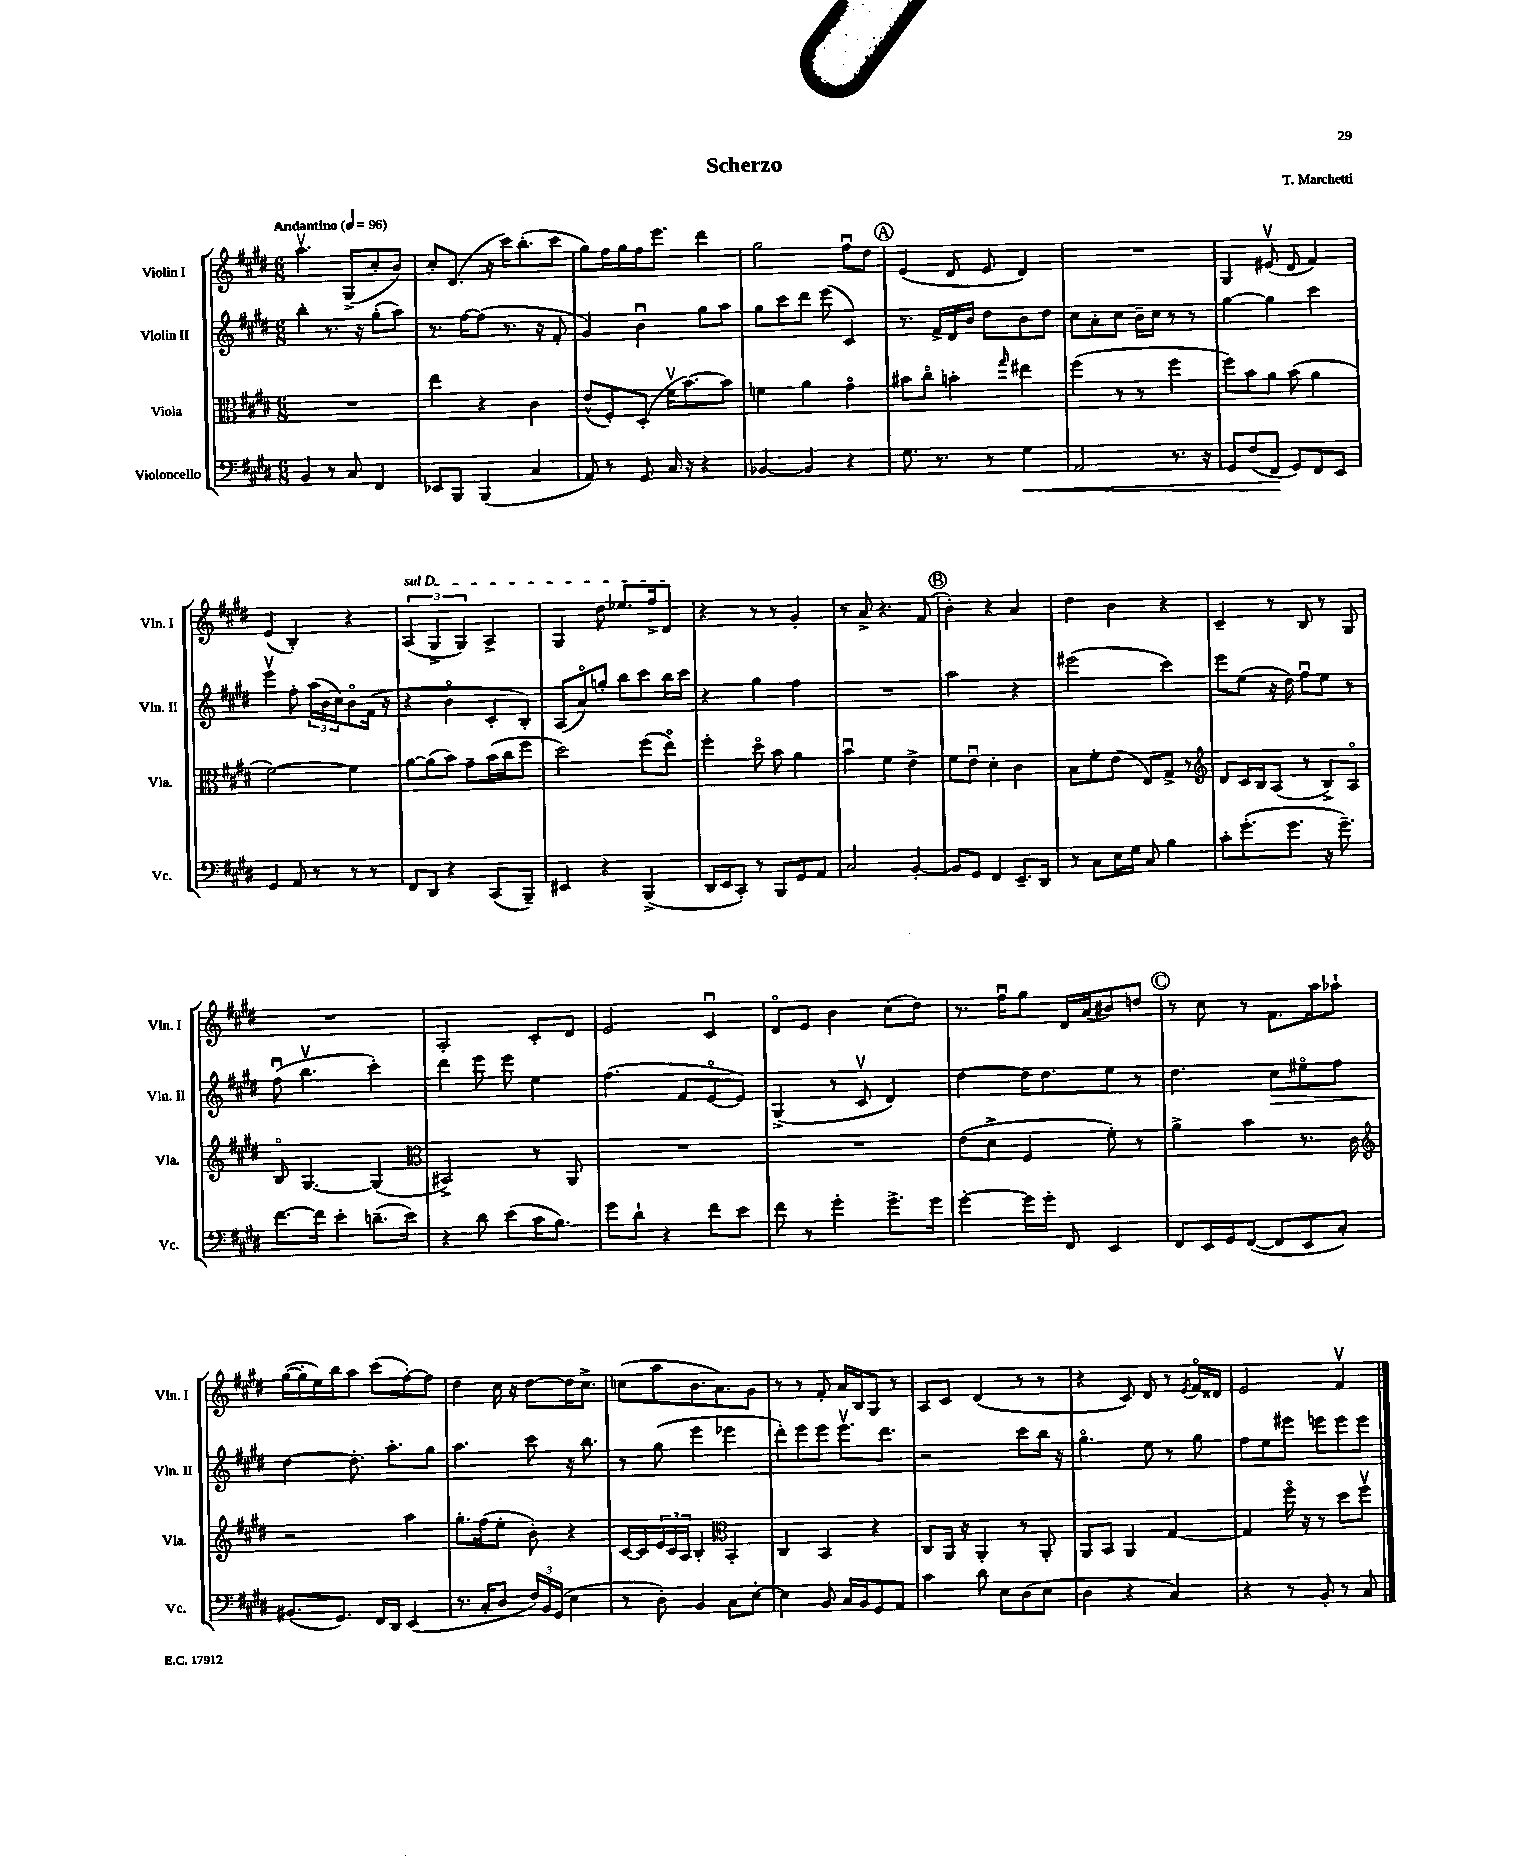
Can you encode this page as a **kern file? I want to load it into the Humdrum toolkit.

**kern	**dynam	**kern	**kern	**dynam	**kern
*part4	*part4	*part3	*part2	*part2	*part1
*staff4	*staff4	*staff3	*staff2	*staff2	*staff1
*I"Violoncello	*	*I"Viola	*I"Violin II	*	*I"Violin I
*I'Vc.	*	*I'Vla.	*I'Vln. II	*	*I'Vln. I
*clefF4	*	*clefC3	*clefG2	*	*clefG2
*k[f#c#g#d#]	*	*k[f#c#g#d#]	*k[f#c#g#d#]	*	*k[f#c#g#d#]
*M6/8	*	*M6/8	*M6/8	*	*M6/8
*MM96	*	*MM96	*MM96	*	*MM96
=1	=1	=1	=1	=1	=1
!	!	!	!	!	!LO:TX:a:B:t=Andantino
4BB/	.	2.r	4bb'\	.	4.aav\
8r	.	.	8.r	.	.
8C#/	.	.	.	.	(8G#^/L
.	.	.	16r	.	.
4FF#/	.	.	(8gg#'\L	.	8cc#'/
.	.	.	8aa\J)	.	8b/J)
=2	=2	=2	=2	=2	=2
8EE-X/L	.	4ee\	8.r	.	8cc#'/L
8BBB/J	.	.	.	.	(8.d#/J
.	.	.	[16ff#\KL	.	.
(4BBB/	.	4r	(8ff#\J]	.	.
.	.	.	.	.	16r
.	.	.	8.r	.	16ccc#\KL)
.	.	.	.	.	(8.bb'\
4C#/	.	4c#\	.	.	.
.	.	.	16r	.	.
.	.	.	8f#'/	.	8ccc#\J
=3	=3	=3	=3	=3	=3
8AA/)	.	(8e^^/L	4g#/)	.	8gg#\L)
8r	.	8F#'/)	.	.	16ff#\L
.	.	.	.	.	16gg#\
8GG#/	.	(8D#'/J	4bu\	.	16ff#\J
.	.	.	.	.	8.eee\J
16C#/	.	16f#v\KL	.	.	.
16r	.	[8.b\)	.	.	.
4r	.	.	8gg#\L	.	4ddd#\
.	.	8b\J]	8aa\J	.	.
=4	=4	=4	=4	=4	=4
[4BB-X/	.	4fn\	8gg#\L	.	2gg#\
.	.	.	8ccc#\	.	.
4BB-/]	.	4a\	8ddd#\J	.	.
.	.	.	(8eee\	.	.
4r	.	4g#\	4c#/)	.	8ff#u\L
.	.	.	.	.	8dd#\J
!!LO:REH:place=s1:t=A
=5	=5	=5	=5	=5	=5
8.G#\	.	8b#X\L	8.r	.	(4e/
.	.	8cc#\J	.	.	.
8.r	.	.	16f#^/LL	.	.
.	.	4bn'\	16d#/	.	8d#/
.	.	.	16b/JJ	.	.
8r	.	.	8dd#\L	.	8e/
.	.	16qqgg#/	.	.	.
!	!LO:HP:b	!	!	!	!
4G#\	<	4ee#X\	8b\	.	4d#/)
.	.	.	8dd#\J	.	.
=6	=6	=6	=6	=6	=6
2AA/	.	(4ff#\	8cc#\L	.	2.r
.	.	.	8a'\	.	.
.	.	8r	8cc#\J	.	.
.	.	8r	16b~\LL	.	.
.	.	.	16cc#\JJ	.	.
8.r	.	4ff#\	8r	.	.
.	.	.	8r	.	.
16r	.	.	.	.	.
=7	=7	=7	=7	=7	=7
8GG#/L	.	8ff#\L)	[4gg#\	.	4G#/
(8F#/	.	8b\	.	.	.
8FF#/J	.	8a\J	4gg#\]	.	(8e#Xv/
8GG#/L)	[	(8b\	.	.	8d#/
8FF#/	.	4a\	4ccc#\	.	4f#/)
8EE/J	.	.	.	.	.
!!LO:LB:g=z
=8	=8	=8	=8	=8	=8
4GG#/	.	[2f#\)	4eeev\	.	(4e/
8AA/	.	.	8ff#'\	.	4B'/)
8r	.	.	(24aa\LL	.	.
.	.	.	24b\	.	.
.	.	.	24cc#\J)	.	.
8r	.	4f#\]	8b\	.	4r
8r	.	.	(16f#\Jk	.	.
.	.	.	16r	.	.
=9	=9	=9	=9	=9	=9
!	!	!	!	!	!LO:TX:a:i:t=sul D
8FF#/L	.	[8a\L	4r	.	(6A/
8DD#/J	.	(8a\]	.	.	.
.	.	.	.	.	6G#^/
4r	.	8b\J)	4b\	.	.
.	.	.	.	.	6G#/)
.	.	8g#~\L	.	.	.
(8CC#/L	.	(16b\L	8c#'/L	.	4A^/
.	.	16cc#\J	.	.	.
8BBB~/J)	.	8ff#\J	8B'/J)	.	.
=10	=10	=10	=10	=10	=10
4EE#X/	.	2dd#\)	(8A/L	.	4G#/
.	.	.	8a/)	.	.
4r	.	.	8ggn'/J	.	8dd#\
.	.	.	8bb\L	.	8.ee-X/L
(4BBB^/	.	(8ff#\L	8ccc#\	.	.
.	.	.	.	.	16ff#^/k
.	.	8ee\J)	16bb\L	.	8d#/J
.	.	.	16ccc#\JJ	.	.
=11	=11	=11	=11	=11	=11
16DD#/LL	.	4ff#'\	4r	.	4r
16EE/J	.	.	.	.	.
8CC#'/J)	.	.	.	.	.
8r	.	8dd#\	4gg#\	.	8r
8BBB/L	.	8b\	.	.	8r
8GG#/	.	4a\	4ff#\	.	4g#'/
8AA/J	.	.	.	.	.
=12	=12	=12	=12	=12	=12
2C#/	.	4bu\	2.r	.	8r
.	.	.	.	.	8a^/
.	.	4f#\	.	.	4.r
[4BB'/	.	4e^\	.	.	.
.	.	.	.	.	(8f#/
!!LO:REH:place=s1:t=B
=13	=13	=13	=13	=13	=13
8BB/L]	.	8f#\L	2aa\	.	4b'\)
8GG#/J	.	8eu\J	.	.	.
4FF#/	.	4d#'\	.	.	4r
8.EE~/L	.	4c#\	4r	.	4a/
16DD#/Jk	.	.	.	.	.
=14	=14	=14	=14	=14	=14
8r	.	8B\L	(2eee#X\	.	4dd#\
8C#\L	.	8f#'\	.	.	.
16E\L	.	(8e\J	.	.	4b\
16G#\JJ	.	.	.	.	.
8C#/	.	8E/L)	.	.	.
4B\	.	8G#^/J	4ccc#\)	.	4r
.	.	8r	.	.	.
=15	=15	=15	=15	=15	=15
*	*	*clefG2	*	*	*
8c#'\L	.	8d#/L	8eee\L	.	4c#~/
(8.g#'\	.	16c#/L	(8ee\J	.	.
.	.	16B/J	.	.	.
.	.	(8A/J	16r	.	8r
8.g#\J	.	.	16dd#\)	.	.
.	.	8r	8ff#u\L	.	8B/
16r	.	8B^/L)	8ee\J	.	8r
8.g#~\)	.	.	.	.	.
.	.	8A/J	8r	.	8G#/
!!LO:LB:g=z
=16	=16	=16	=16	=16	=16
[8.f#\L	.	8B/	(8ff#u\	.	2.r
.	.	[4.G#/	4.bbv\	.	.
16f#\Jk]	.	.	.	.	.
4e'\	.	.	.	.	.
(8.dn~\L	.	(4G#/]	4ccc#'\)	.	.
16e\Jk)	.	.	.	.	.
=17	=17	=17	=17	=17	=17
*	*	*clefC3	*	*	*
4r	.	2BB#X^/)	4ddd#\	.	2A'/
8d#\	.	.	8eee\	.	.
(8e\L	.	.	8eee\	.	.
16c#\K	.	8r	4ee\	.	8c#'/L
8.B\J)	.	.	.	.	.
.	.	8AA/	.	.	8d#/J
=18	=18	=18	=18	=18	=18
8g#\L	.	2.r	(4.ff#\	.	2e/
8d#`\J	.	.	.	.	.
4r	.	.	.	.	.
.	.	.	8f#/L	.	.
8f#\L	.	.	[8e/	.	4c#u/
8e\J	.	.	8e/J])	.	.
=19	=19	=19	=19	=19	=19
8f#\	.	2.r	(4G#^/	.	8d#/L
8r	.	.	.	.	8e/J
4g#'\	.	.	8r	.	4b\
.	.	.	8c#v/	.	.
8.g#^\L	.	.	4d#/)	.	(8cc#\L
.	.	.	.	.	8dd#\J)
16g#\Jk	.	.	.	.	.
=20	=20	=20	=20	=20	=20
[4g#'\	.	(8e\L	[4dd#\	.	8.r
.	.	8d#^\J	.	.	.
.	.	.	.	.	16ff#u\KL
16g#\LL]	.	4F#/	16dd#\KL]	.	8gg#\J
16g#'\JJ	.	.	8.dd#\	.	.
8FF#/	.	.	.	.	16d#/LL
.	.	.	.	.	(16a/J
4EE/	.	8f#'\)	8ee\J	.	8b#X/)
.	.	8r	8r	.	8ddn/J
!!LO:REH:place=s1:t=C
=21	=21	=21	=21	=21	=21
8FF#/L	.	4a^\	4.dd#\	.	8r
16EE/L	.	.	.	.	8cc#\
16GG#/J	.	.	.	.	.
([8FF#/J	.	4b\	.	.	8r
!	!	!	!	!LO:HP:b	!
8FF#/L]	.	.	8cc#\L	>	8.f#\L
8EE/	.	8.r	8ee#X\	.	.
.	.	.	.	.	16aa\k
8C#'/J)	.	.	8ff#\J	.	8aa-X`\J
.	.	16c#\	.	.	.
!!LO:LB:g=z
=22	=22	=22	=22	=22	=22
*	*	*clefG2	*	*	*
(8.BB#X/L	.	2r	[4dd#\	.	([16gg#\LL
.	.	.	.	.	16gg#'\]
.	.	.	.	.	16ee\)
8.GG#/J)	.	.	.	.	16bb\J
.	.	.	8.dd#'\]	]	8aa\J
16FF#/LL	.	.	.	.	(8ccc#\L
16DD#/JJ	.	.	8.aa'\L	.	.
(4EE/	.	4aa\	.	.	[8ff#'\)
.	.	.	8gg#\J	.	8ff#\J]
=23	=23	=23	=23	=23	=23
8.r	.	8.gg#'\L	4.aa\	.	4dd#\
16C#'/KL	.	(16ff#\k	.	.	.
8D#/J	.	8ee'\J	.	.	16cc#\
.	.	.	.	.	16r
24F#/LL)	.	8b'\)	8ccc#\	.	[8dd#\L
24BB/	.	.	.	.	.
(24GG#/JJ	.	.	.	.	.
4E\	.	4r	16r	.	16dd#\K]
.	.	.	8.bb\	.	8.cc#^\J
=24	=24	=24	=24	=24	=24
8r	.	[16c#/LL	8r	.	(8ccn\L
.	.	16c#/]	.	.	.
8D#'\)	.	24e/	(8gg#\	.	8aa\
.	.	24c#/	.	.	.
.	.	24A/JJ	.	.	.
4BB/	.	4B'/	4eee\	.	8.b\
.	.	.	.	.	8.a\)
*	*	*clefC3	*	*	*
8C#\L	.	4BB'/	4eee-X\	.	.
[8E'\J	.	.	.	.	8g#\J
=25	=25	=25	=25	=25	=25
4E\]	.	4C#/	8ddd#'\L)	.	8r
.	.	.	8eee\	.	8r
8BB/	.	4BB/	8eee\J	.	8f#'/
16C#/LL	.	.	8.eeev\L	.	16a/LL
16BB/J	.	.	.	.	16B/J
8GG#/	.	4r	.	.	8G#/J
.	.	.	8.ddd#\J	.	.
8AA/J	.	.	.	.	8r
=26	=26	=26	=26	=26	=26
4c#\	.	8C#/L	2r	.	8A/L
.	.	16AA/Jk	.	.	8c#/J
.	.	16r	.	.	.
8d#\	.	4AA'/	.	.	(4d#/
8E\L	.	.	.	.	.
(8D#\	.	8r	8ccc#\L	.	8r
8E\J	.	8AA'/	16bb\Jk	.	8r
.	.	.	16r	.	.
=27	=27	=27	=27	=27	=27
4D#\	.	8AA/L	4.gg#\	.	4r
.	.	8BB/J	.	.	.
4r	.	4AA/	.	.	8c#/)
.	.	.	8ee\	.	8d#/
4C#/)	.	[4G#/	8r	.	8r
.	.	.	.	.	8qe/
.	.	.	8gg#\	.	16f#/LL
.	.	.	.	.	16d##X/JJ
=28	=28	=28	=28	=28	=28
4r	.	4G#/]	8ff#\L	.	2e/
.	.	.	8ee\	.	.
8r	.	16ff#\	8eee#X\J	.	.
.	.	16r	.	.	.
8BB'/	.	8r	8eeen\L	.	.
8r	.	8dd#\L	8eee\	.	4f#v/
8C#/	.	8ff#v\J	8eee\J	.	.
==	==	==	==	==	==
*-	*-	*-	*-	*-	*-
